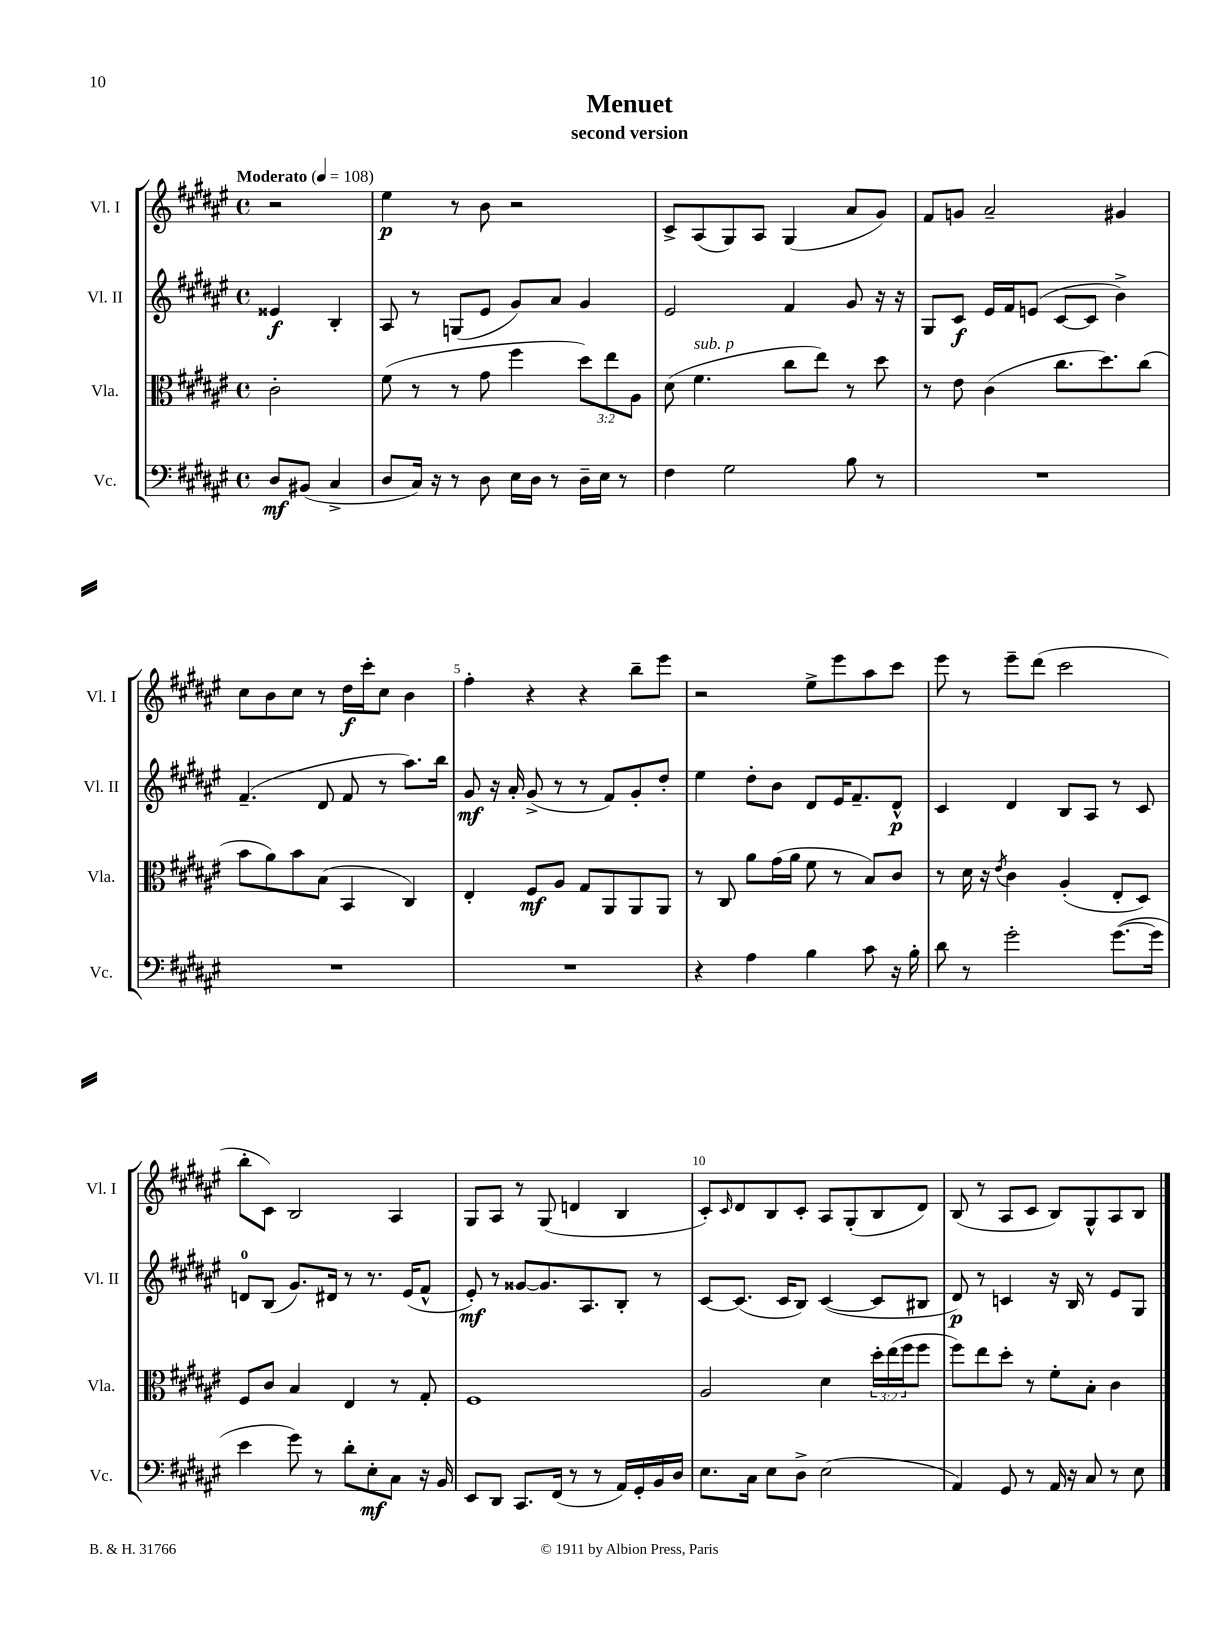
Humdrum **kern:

**kern	**kern	**kern	**kern
*staff4	*staff3	*staff2	*staff1
*clefF4	*clefC3	*clefG2	*clefG2
*k[f#c#g#d#a#e#]	*k[f#c#g#d#a#e#]	*k[f#c#g#d#a#e#]	*k[f#c#g#d#a#e#]
*M4/4	*M4/4	*M4/4	*M4/4
*met(c)	*met(c)	*met(c)	*met(c)
*MM108	*MM108	*MM108	*MM108
8D#/L	2c#'\	4e##/	2r
(8BB#/J	.	.	.
4C#^/	.	4B'/	.
=	=	=	=
8D#/L	(8f#\	8A#/	4ee#\
16C#/Jk)	8r	8r	.
16r	.	.	.
8r	8r	(8G/L	8r
8D#\	8g#\	8e#/J	8b\
16E#\LL	4ff#\	8g#/L)	2r
16D#\JJ	.	.	.
8r	.	8a#/J	.
16D#~\LL	12dd#\L)	4g#/	.
16E#\JJ	.	.	.
.	12ee#\	.	.
8r	.	.	.
.	12A#\J	.	.
=	=	=	=
4F#\	(8d#\	2e#/	8c#^/L
.	4.f#\	.	(8A#/
2G#\	.	.	8G#/)
.	.	.	8A#/J
.	8cc#\L	4f#/	(4G#/
.	8ee#\J)	.	.
8B\	8r	8g#/	8a#/L
8r	8dd#\	16r	8g#/J)
.	.	16r	.
=	=	=	=
1r	8r	8G#/L	8f#/L
.	8e#\	8c#/J	8g/J
.	(4c#\	16e#/LL	2a#~/
.	.	16f#/J	.
.	.	(8e/J	.
.	8.cc#\L	[8c#/L	.
.	.	8c#/]J	.
.	8.dd#\)	.	.
.	.	4b^\)	4g#/
.	(8cc#\J	.	.
=	=	=	=
1r	8b\L	(4.f#~/	8cc#\L
.	8a#\)	.	8b\
.	8b\	.	8cc#\J
.	(8B\J	8d#/	8r
.	4BB/	8f#/	16dd#\LL
.	.	.	16ccc#'\J
.	.	8r	8cc#\J
.	4C#/)	8.aa#\L)	4b\
.	.	16bb\Jk	.
=	=	=	=
1r	4E#'/	8g#/	4ff#'\
.	.	16r	.
.	.	16a#'/	.
.	8F#/L	(8g#^/	4r
.	8A#/J	8r	.
.	8G#/L	8r	4r
.	8AA#/	8f#/L)	.
.	8AA#/	8g#'/	8bb~\L
.	8AA#/J	8dd#'/J	8eee#\J
=	=	=	=
4r	8r	4ee#\	2r
.	8C#/	.	.
4A#\	8a#\L	8dd#'\L	.
.	(16g#\L	8b\J	.
.	16a#\JJ	.	.
4B\	8f#\	8d#/L	8ee#^\L
.	8r	16e#/K	8eee#\
.	.	8.f#~/	.
8c#\	8B/L)	.	8aa#\
16r	8c#/J	8d#^^/J	8ccc#\J
16B'\	.	.	.
=	=	=	=
8d#\	8r	4c#/	8eee#\
8r	16d#\	.	8r
.	16r	.	.
.	8qe#/	.	.
2g#'\	4c#\	4d#/	8eee#~\L
.	.	.	(8ddd#\J
.	(4A#'/	8B/L	2ccc#\
.	.	8A#/J	.
([8.g#\L	8E#'/L	8r	.
.	8D#/J)	8c#/	.
16g#\]Jk	.	.	.
=	=	=	=
4e#\	8F#/L	8d/L	8bb'\L
.	8c#/J	(8B/J	8c#\J)
8g#\)	4B/	8.g#/L)	2B/
8r	.	.	.
.	.	16d#/Jk	.
8d#'\L	4E#/	8r	.
8E#'\	.	8.r	.
8C#\J	8r	.	4A#/
.	.	(16e#/LK	.
16r	8G#'/	8f#^^/J	.
16BB/	.	.	.
=	=	=	=
8EE#/L	1F#	8e#'/)	8G#/L
8DD#/J	.	8r	8A#/J
8.CC#/L	.	[8g##/L	8r
.	.	8.g##/]	(8G#/
(16FF#/Jk	.	.	.
8r	.	.	4d/
.	.	8.A#/	.
8r	.	.	.
16AA#/LL)	.	8B'/J	4B/
16GG#'/	.	.	.
16BB/	.	8r	.
16D#/JJ	.	.	.
=	=	=	=
8.E#\L	2A#/	[8c#/L	8c#'/L)
.	.	.	16qqc#/
.	.	(8.c#/]J	8d#/
16C#\Jk	.	.	.
8E#\L	.	.	8B/
.	.	16c#/LK	.
8D#^\J	.	8B/J)	8c#'/J
(2E#\	4d#\	([4c#/	8A#/L
.	.	.	(8G#'/
.	24dd#'\LL	8c#/]L	8B/
.	(24ee#\	.	.
.	24ff#\J	.	.
.	8ff#\J	8B#/J	8d#/J)
=	=	=	=
4AA#/)	8ff#\L)	8d#/)	(8B/
.	8ee#\	8r	8r
8GG#/	8dd#'\J	4c/	8A#/L
8r	8r	.	8c#/J
16AA#/	8f#'\L	16r	8B/L)
16r	.	16B/	.
8C#/	8B'\J	8r	8G#^^/
8r	4c#\	8e#/L	8A#/
8E#\	.	8G#/J	8B/J
==	==	==	==
*-	*-	*-	*-
